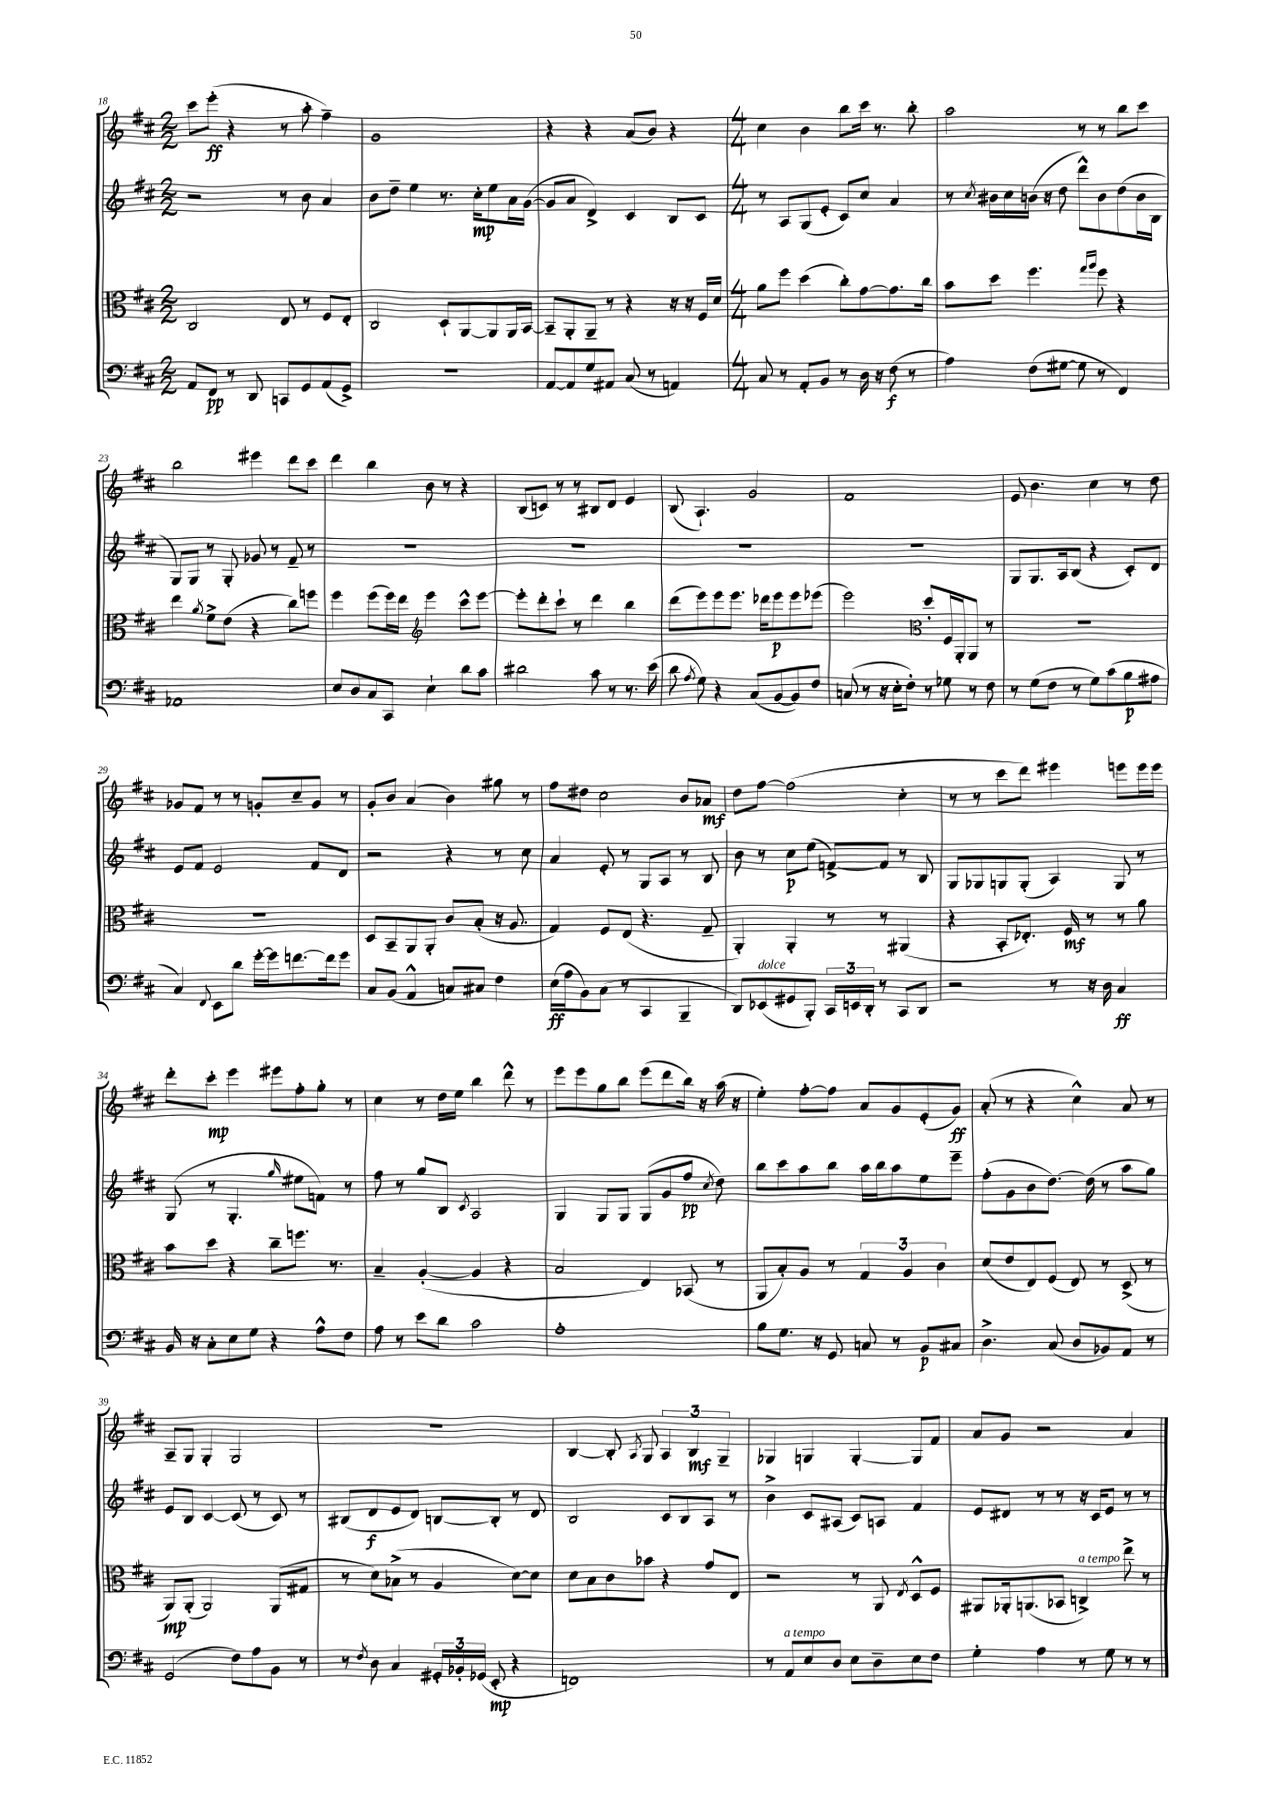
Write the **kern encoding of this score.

**kern	**kern	**kern	**kern
*staff4	*staff3	*staff2	*staff1
*clefF4	*clefC3	*clefG2	*clefG2
*k[f#c#]	*k[f#c#]	*k[f#c#]	*k[f#c#]
*M2/2	*M2/2	*M2/2	*M2/2
8AA/L	2C#/	2r	8ccc#\L
8FF#/J	.	.	(8eee'\J
8r	.	.	4r
8DD/	.	.	.
8CC/L	8E/	8r	8r
8GG/	8r	8b\	8aa'\
(8AA/	8F#/L	4a/	4ff#~\)
8GG^/J)	8E'/J	.	.
=	=	=	=
1r	2C#/	8b\L	1g
.	.	8dd~\J	.
.	.	4ee\	.
.	8D`/L	8.r	.
.	[8AA/	.	.
.	.	16cc#'\LK	.
.	8AA/]	8ee\	.
.	16AA/L	16a\L	.
.	[16BB/JJ	([16g\JJ	.
=	=	=	=
[8AA/L	8BB~/]L	8g/]L	4r
8AA/]	8AA'/	8a/J	.
8G/	8AA~/J	4d^/)	4r
8AA#/J	8r	.	.
(8C#/	4r	4c#/	(8a/L
8r	.	.	8b/J)
4AA/)	16r	8B/L	4r
.	16r	.	.
.	16F#/LL	8c#/J	.
.	16d/JJ	.	.
=	=	=	=
*M4/4	*M4/4	*M4/4	*M4/4
8C#/	8a\L	8r	4cc#\
8r	8ff#\J	8A/L	.
8AA'/L	(4dd\	(8G/	4b\
8BB/J	.	8e'/J	.
8r	8cc#'\L)	8c#/L)	8bb\L
16D\	[8g\	8cc#/J	16ccc#\Jk
16r	.	.	8.r
(8F#\	8.g\]	4a/	.
8r	.	.	8bb'\
.	16cc#\Jk	.	.
=	=	=	=
4A\)	8b\L	8r	2aa\
.	.	8qcc#/	.
.	8dd\J	16b#\LL	.
.	.	16cc#\	.
(8F#\L	4.ff#\	(16b\JJ	.
.	.	16r	.
[8G#\J	.	8dd\	.
8G#\]	.	8ddd^^\L)	8r
.	16qqgg/LL	.	.
.	16qqaa/JJ	.	.
8r	8ff#\	8b\	8r
4FF#/)	4r	(8dd\	8bb\L
.	.	16b\L	8ccc#\J
.	.	16B\JJ	.
=	=	=	=
1AA-	4ee\	8G/L)	2bb\
.	.	8G/J	.
.	8qa/	.	.
.	8f#^\L	8r	.
.	(8e\J	8G'/	.
.	4r	8g-/	4eee#\
.	.	8r	.
.	8cc#\L)	8f#~/	8ddd\L
.	8ff\J	8r	8ccc#\J
=	=	=	=
8E/L	4ff#\	1r	4ddd\
8D/	.	.	.
8C#/	(8ff#\L	.	4bb\
8CC#/J	16ff#\L)	.	.
.	16ee\JJ	.	.
*	*clefG2	*	*
4E`\	4eee\	.	8b\
.	.	.	8r
8d\L	8ccc#^^\L	.	4r
8c#\J	[8eee\J	.	.
=	=	=	=
2d#\	8eee'\]L	1r	(8B/L
.	8ddd'\	.	8c/J)
.	8ccc#`\J	.	8r
.	8r	.	8r
8c#\	4ddd\	.	8B#/L
8r	.	.	8d/J
8.r	4bb\	.	4e/
(16e\	.	.	.
=	=	=	=
8d\	(8ddd\L	1r	(8B/
8qA/	.	.	.
8G\)	8eee\)	.	4.A`/)
4r	8eee\	.	.
.	8.eee\J	.	.
(8C#/L	.	.	2g/
.	16ddd-\LK	.	.
[8BB/	8eee\	.	.
8BB/])	8eee\	.	.
8F#/J	(8eee-\J	.	.
=	=	=	=
(8C/	2eee\)	1r	1f#
8r	.	.	.
16r	.	.	.
16E'\LK	.	.	.
8F#'\J)	.	.	.
*	*clefC3	*	*
8r	8dd'/L	.	.
8G-\	16F#/L	.	.
.	16AA'/J	.	.
8r	8AA/J	.	.
8F#\	8r	.	.
=	=	=	=
8r	1r	8G/L	8e/
(8G\L	.	8.G/	4.b\
8F#\J	.	.	.
.	.	16A/k	.
8r	.	(8B/J	.
8G\L)	.	4r	4cc#\
(8c#\	.	.	.
8B\	.	8c#'/L)	8r
8A#\J	.	8d/J	8dd\
=	=	=	=
4C#/)	1r	8e/L	8g-/L
.	.	8f#/J	8f#/J
8qqFF#/	.	.	.
8EE\L	.	2e/	8r
8d\J	.	.	8r
[16g'\LL	.	.	8g'/L
16g\]J	.	.	.
[8.f\	.	.	8cc#~/
.	.	8f#/L	8g/J
16f\]k	.	.	.
8g\J	.	8d/J	8r
=	=	=	=
8C#/L	8D/L	2r	8g'/L
(8BB/J	8BB~/	.	8b/J
4AA^^/	8AA/	.	(4a/
.	8AA'/J	.	.
8C/L)	8c#/L	4r	4b\)
8C#/J	(8B'/J	.	.
4F#\	16r	8r	8gg#\
.	8.A/	.	.
.	.	8cc#\	8r
=	=	=	=
(16E\LL	4G/)	4a/	8ff#\L
16A\J	.	.	.
8BB\)	.	.	8dd#\J
(8C#\J	8F#/L	8e'/	2cc#\
8r	(8E/J	8r	.
4CC#/	4.r	8G/L	.
.	.	8A/J	.
4BBB~/	.	8r	8b/L
.	8G~/	8B/	8a-/J
=	=	=	=
8DD/L)	4AA'/)	8b\	8dd\L
(8EE-/	.	8r	[8ff#\J
8GG#/	4AA'/	8cc#\L	(2ff#\]
8BBB'/J)	.	(8ee\J	.
24CC#/LL	8r	[8f^/L)	.
24EE/	.	.	.
24DD'/JJ	.	.	.
8r	8r	8f/]J	.
8CC#/L	(4AA#/	8r	4cc#'\
8DD/J	.	8B/	.
=	=	=	=
2r	4r	8G/L	8r
.	.	8G-/	8r
.	8BB'/L	8G/	8ccc#\L
.	8.E-'/J)	(8G'/J	8ddd\J)
8r	.	4A/)	4eee#\
.	16F#/	.	.
16r	8r	.	.
16D\	.	.	.
4C#/	8r	8G/	8eee\L
.	8a\	8r	16eee\L
.	.	.	16eee\JJ
=	=	=	=
16BB/	8b\L	(8G/	8ddd'\L
16r	.	.	.
8C#'\L	8dd\J	8r	8ccc#'\J
8E\	4r	4.G'/	4eee\
8G\J	.	.	.
4r	8cc#~\L	.	8eee#\L
.	.	16qqgg/	.
.	8.ff\J	8ee#\L	8ff#'\
8A^^\L	.	8f\J)	8gg'\J
.	8.r	.	.
8F#\J	.	8r	8r
=	=	=	=
8A\	4B~/	8ff#\	4cc#\
8r	.	8r	.
8e\L	([4A'/	8gg/L	8r
8d\J	.	8B/J	16dd\LL
.	.	.	16ee\JJ
.	.	8qc#/	.
2c#\	4A/]	2A/	4bb\
.	4r	.	8ddd^^\
.	.	.	8r
=	=	=	=
1A'	2B/	4G/	8eee\L
.	.	.	8eee\
.	.	8G/L	8gg\
.	.	8G/J	8bb\J
.	4E/)	(8G/L	(8eee\L
.	.	8g/	8ddd\
.	(8BB-/	8ff#/J	16bb\Jk)
.	.	.	16r
.	.	8qcc#/	.
.	8r	8dd\)	(16aa\
.	.	.	16r
=	=	=	=
8B\L	8AA/L	8bb\L	4ee'\)
8.G\J	8B'/)	8ccc#\	.
.	8A/J	8aa\	[8ff#'\L
16r	.	.	.
8GG/	8r	8bb\J	8ff#\]J
8C/	6G/	16aa\LL	8a/L
.	.	16bb\J	.
8r	.	8aa\	8g/
.	6A/	.	.
8BB/L	.	8ee\	(8e'/
.	6c#\	.	.
8C#/J	.	8eee~\J	8g/J)
=	=	=	=
4.D^\	(8d/L	(8ff#'\L	(8a'/
.	8e/	8g\	8r
.	8E/)	8b\	4r
(8C#/	(8F#/J	[8.dd\J)	.
8D/L	8E/)	.	4cc#^^\)
.	.	(16dd\]	.
8BB-/)	8r	8r	.
8AA/J	(8D^/	8aa\L	8a/
8r	8r	8gg\J)	8r
=	=	=	=
(2GG/	8AA/L)	8e/L	8A~/L
.	(8AA'/J	8B/J	8G/J
.	2AA/)	[4c#/	4G'/
8F#\L)	.	(8c#/]	2G/
8A\	.	8r	.
8BB\J	(8AA/L	8c#/)	.
8r	8G#/J	8r	.
=	=	=	=
8r	8r	(8B#/L	1r
8qF#/	.	.	.
8D\	8d\L)	8d/	.
4C#/	(8B-^\J	8e/	.
.	8r	8d/J)	.
24GG#'/LL	4A/	[8B/L	.
24BB-'/	.	.	.
(24GG-/JJ	.	.	.
8EE'/	.	8B'/]J	.
4r	[8d\L)	8r	.
.	8d\]J	8d/	.
=	=	=	=
1FF)	8d\L	2B/	[4B/
.	8B\	.	.
.	8c#\	.	8B'/]
.	.	.	8qA/
.	8b-\J	.	8G/
.	4r	8c#/L	6A/
.	.	8B/	.
.	.	.	6B/
.	8g/L	8A/J	.
.	.	.	6G~/
.	8E/J	8r	.
=	=	=	=
8r	2r	4b^\	4G-/
8AA/L	.	.	.
8E/	.	8c#/L	4G/
8D/J	.	(8A#/J	.
8E\L	8r	8c#/L)	[4G'/
8D~\	8AA/	8A/J	.
.	8qE/	.	.
8E\	8D^^/L	4f#/	8G/]L
8F#\J	8F#/J	.	8f#/J
=	=	=	=
4G'\	8AA#/L	8e/L	8a/L
.	16AA-'/k	8d#/J	8g/J
.	(8.AA/	.	.
4A\	.	8r	2r
.	8BB-/J	8r	.
8r	4C^/)	16r	.
.	.	16c#/LK	.
8G\	.	8e/J	.
8r	8ee^\	8r	4a/
8r	8r	8r	.
==	==	==	==
*-	*-	*-	*-
